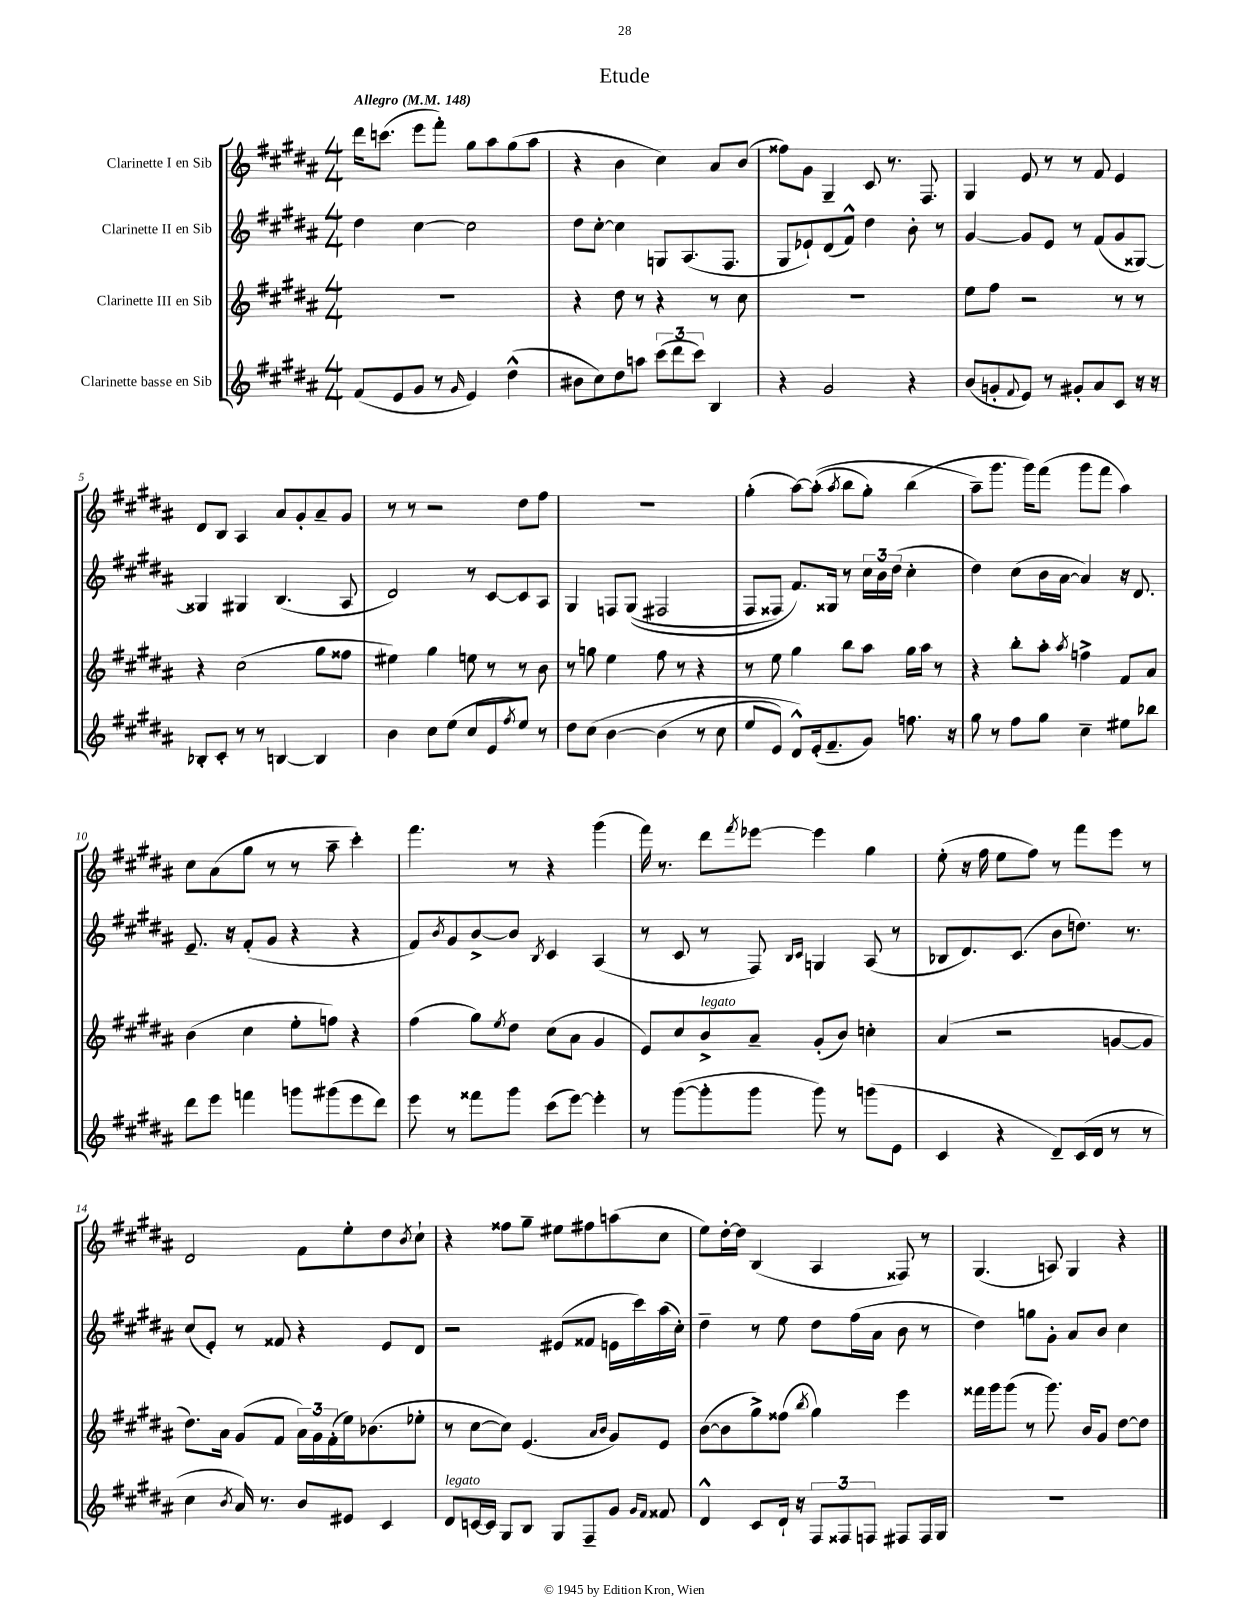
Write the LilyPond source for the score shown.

\header { title = "Etude" }
<<
\new StaffGroup <<
\new Staff = "s0" \with { instrumentName = "Clarinette I en Sib" } {
    \clef treble \key b \major \numericTimeSignature \time 4/4 \tempo "Allegro" 4 = 148
    dis'''16 c'''8.( e'''8 fis'''8-.) gis''8 ais''8 gis''8( ais''8 |
    r4 b'4 cis''4) ais'8 b'8( |
    fisis''8) gis'8 gis4-- cis'8 r8. fis8. |
    gis4 e'8 r8 r8 fis'8 e'4 |
    dis'8 b8 ais4 ais'8 gis'8-. ais'8-- gis'8 |
    r8 r8 r2 dis''8 fis''8 |
    R1 |
    gis''4-.( ais''8~) ais''8-.(\( \acciaccatura { ais''8 } b''8 gis''8-.) b''4( |
    ais''8--\) gis'''8. gis'''16) fis'''8( gis'''8 fis'''8 ais''4) |
    cis''8 ais'8( gis''8 r8 r8 ais''8-- cis'''4-.) |
    fis'''4. r8 r4 gis'''4( |
    fis'''16) r8. dis'''8 \acciaccatura { fis'''8 } ees'''8~ ees'''4 gis''4 |
    e''8-.( r16 fis''16 e''8 fis''8) r8 fis'''8 e'''8 r8 |
    dis'2 fis'8 e''8-. dis''8 \acciaccatura { b'8 } cis''8-! |
    r4 fisis''8 gis''8-- eis''8 fis''8 a''8( cis''8 |
    e''8) dis''16~-. dis''16 b4( ais4 fisis8) r8 |
    gis4.( a8) gis4 r4 \bar "|." |
}
\new Staff = "s1" \with { instrumentName = "Clarinette II en Sib" } {
    \clef treble \key b \major \numericTimeSignature \time 4/4
    dis''4 cis''4~ cis''2 |
    dis''8 cis''8~-. cis''4 g8 ais8.( fis8. |
    gis8 ees'8-!) dis'8( fis'8-^) dis''4 b'8-. r8 |
    gis'4~ gis'8 e'8 r8 fis'8( gis'8 gisis8~) |
    gisis4 gis4 b4.( ais8 |
    dis'2) r8 cis'8~ cis'8 ais8 |
    gis4 f8 gis8(\( fis2 |
    fis8 fisis8) fis'8.\) gisis16 r8 \tuplet 3/2 { cis''16 b'16 dis''16( } cis''4-. |
    dis''4) cis''8( b'16 ais'16~ ais'4) r16 dis'8. |
    e'8.-- r16 fis'8-.( gis'8 r4 r4 |
    fis'8) \acciaccatura { b'8 } gis'8 b'8~-> b'8 \acciaccatura { b8 } cis'4 ais4( |
    r8 cis'8 r8 fis8) \grace { b16 cis'16 } g4 ais8( r8 |
    bes8 dis'8.) cis'8.( b'8 d''8.) r8. |
    cis''8( e'8-.) r8 fisis'8 r4 e'8 dis'8 |
    r2 eis'8( fisis'8 e'16 cis'''16) ais''16( cis''16-.) |
    dis''4-- r8 e''8 dis''8 fis''16( ais'16 b'8 r8 |
    dis''4) g''8 gis'8-. ais'8 b'8 cis''4 \bar "|." |
}
\new Staff = "s2" \with { instrumentName = "Clarinette III en Sib" } {
    \clef treble \key b \major \numericTimeSignature \time 4/4
    R1 |
    r4 dis''8 r8 r4 r8 cis''8 |
    R1 |
    e''8 fis''8 r2 r8 r8 |
    r4 cis''2( gis''8 fisis''8 |
    eis''4) gis''4 e''8 r8 r8 b'8 |
    r8 g''8 e''4 fis''8 r8 r4 |
    r8 e''8 gis''4 b''8 ais''8 gis''16 ais''16 r8 |
    r4 b''8-. ais''8-. \acciaccatura { ais''8 } f''4-> fis'8 ais'8 |
    b'4( cis''4 e''8-. f''8) r4 |
    fis''4( gis''8) \acciaccatura { e''8 } dis''8 cis''8( ais'8 gis'4 |
    e'8) cis''8 b'8->^\markup { \italic "legato" } ais'8-- gis'8-.( b'8) c''4-. |
    ais'4( r2 g'8~ g'8 |
    dis''8.) ais'16 gis'8( fis'8 \tuplet 3/2 { ais'16) gis'16 fis'16-.( } e''16) bes'8.( ees''8-. |
    r8 cis''8~ cis''8) e'4.( \grace { ais'16 b'16 } gis'8) e'8 |
    b'8~( b'8 gis''8->) fisis''8( \acciaccatura { b''8 } gis''4) e'''4 |
    fisis'''16 gis'''16 gis'''8( r8 gis'''8.) b'16 gis'8 dis''8~ dis''8 \bar "|." |
}
\new Staff = "s3" \with { instrumentName = "Clarinette basse en Sib" } {
    \clef treble \key b \major \numericTimeSignature \time 4/4
    fis'8( e'8 gis'8 r8 \grace { gis'16 } e'4) dis''4-^( |
    bis'8 cis''8) dis''8 a''8 \tuplet 3/2 { cis'''8( dis'''8 cis'''8) } b4 |
    r4 gis'2 r4 |
    b'8( g'8-. \appoggiatura { fis'8 } e'8) r8 gis'8-. ais'8 cis'8 r16 r16 |
    bes8-. cis'8-. r8 r8 b4~ b4 |
    b'4 cis''8 e''8( cis''8 e'8 \acciaccatura { fis''8 } e''8) r8 |
    dis''8 cis''8\( b'4~ b'4( r8 cis''8 |
    e''8 e'8) dis'8-^\) e'16-.( fis'8.-- gis'8) f''8. r16 |
    gis''8 r8 fis''8 gis''8 cis''4-- eis''8 bes''8 |
    dis'''8 e'''8 f'''4 g'''8 gis'''8( e'''8 dis'''8) |
    e'''8 r8 fisis'''8 gis'''8 cis'''8( e'''8~) e'''4-. |
    r8 gis'''8~( gis'''8-. gis'''8 gis'''8) r8 g'''8( e'8 |
    cis'4 r4 dis'8--) cis'16( dis'16 r8 r8 |
    cis''4 \acciaccatura { b'8 } ais'16) r8. b'8 eis'8 cis'4 |
    dis'8^\markup { \italic "legato" } c'16~ c'16 gis8 b8 gis8 fis8-- gis'8 \grace { gis'16 fis'16 } fisis'8 |
    dis'4-^ cis'8 dis'16-! r16 \tuplet 3/2 { fis8 fisis8 f8 } fis8 fis16 gis16 |
    R1 \bar "|." |
}
>>
>>
